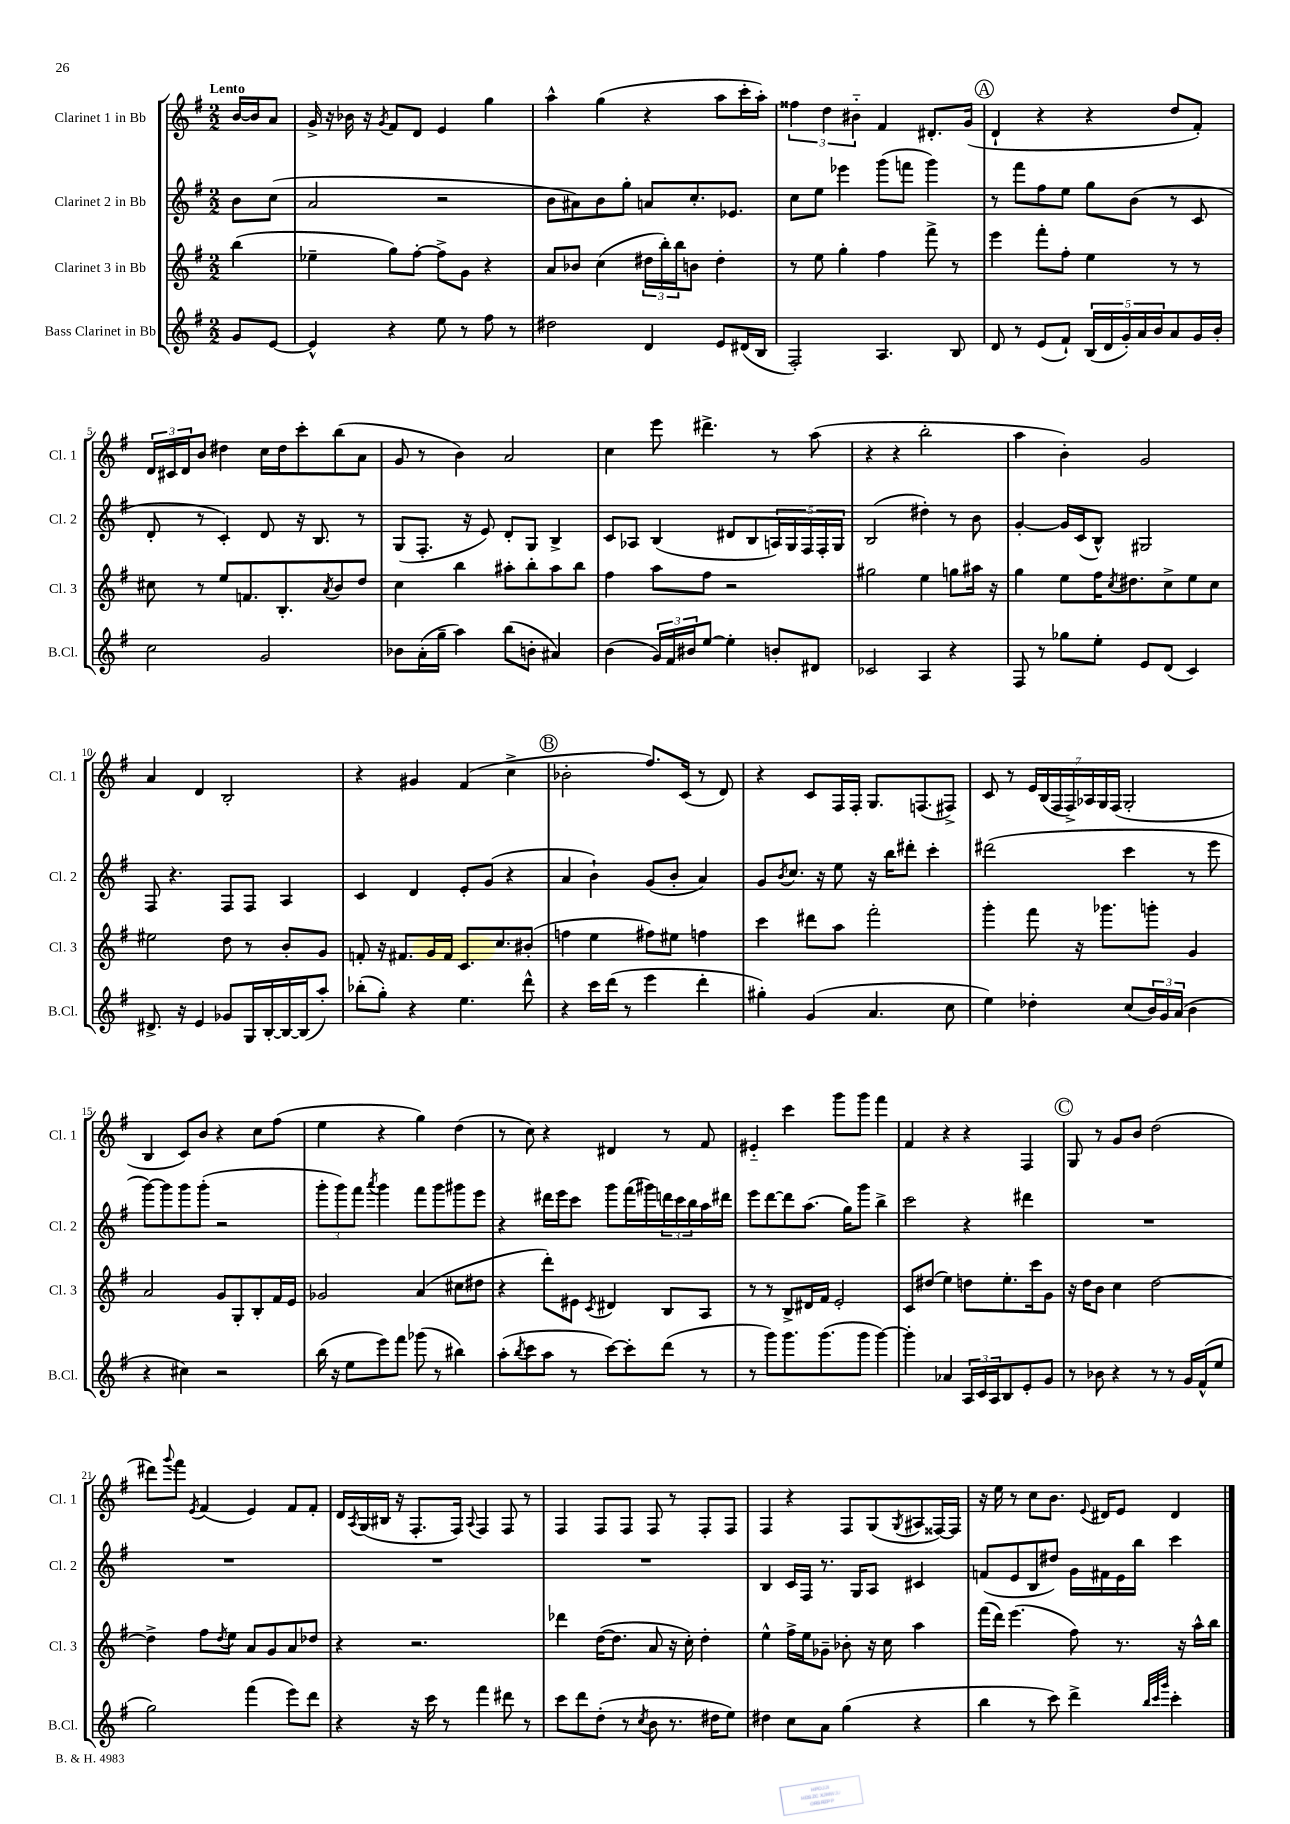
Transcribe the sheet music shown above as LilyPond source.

<<
\new StaffGroup <<
\new Staff = "s0" \with { instrumentName = "Clarinet 1 in Bb" shortInstrumentName = "Cl. 1" } {
    \clef treble \key g \major \numericTimeSignature \time 2/2 \partial 4 \tempo "Lento"
    b'16~ b'16 a'8 |
    g'16-> r16 bes'16 r16 \acciaccatura { g'8 } fis'8 d'8 e'4 g''4 |
    a''4-^ g''4( r4 a''8 c'''16-. a''16-.) |
    \tuplet 3/2 { fisis''4 d''4 bis'4-_ } fis'4 dis'8.-. g'16( |
    \mark \markup { \circle "A" } d'4-! r4 r4 d''8 fis'8-.) |
    \tuplet 3/2 { d'16 cis'16 d'16 } b'8 dis''4 c''16 dis''16 c'''8-. b''8( a'8 |
    g'8 r8 b'4) a'2 |
    c''4 e'''8 dis'''4.-> r8 a''8( |
    r4 r4 b''2-. |
    a''4 b'4-.) g'2 |
    a'4 d'4 b2-. |
    r4 gis'4 fis'4( c''4-> |
    \mark \markup { \circle "B" } bes'2-. fis''8.) c'16( r8 d'8) |
    r4 c'8 fis16 fis16-. g8. f8.( fis8->) |
    c'8 r8 \tuplet 7/4 { e'16 b16( fis16 fis16->) aes16 g16 fis16( } g2-. |
    b4 c'8) b'8 r4 c''8 fis''8( |
    e''4 r4 g''4) d''4( |
    r8 c''8) r4 dis'4 r8 fis'8 |
    eis'4-_ c'''4 g'''8 g'''8 fis'''4 |
    fis'4 r4 r4 fis4 |
    \mark \markup { \circle "C" } g8 r8 g'8 b'8 d''2( |
    dis'''8) \appoggiatura { g'''8 } fis'''8 \acciaccatura { e'8 } fis'4( e'4) fis'8 fis'8-. |
    d'16 \acciaccatura { a8 } g16( bis16 r16 fis8.-. fis16) \appoggiatura { a8 } fis4 fis8 r8 |
    fis4 fis8 fis8 fis8 r8 fis8-. fis8 |
    fis4 r4 fis8 g8( \acciaccatura { g8 } ais8 fisis16~) fisis16 |
    r16 e''16 r8 c''8 b'8. \appoggiatura { e'8 } dis'16 e'8 dis'4 \bar "|." |
}
\new Staff = "s1" \with { instrumentName = "Clarinet 2 in Bb" shortInstrumentName = "Cl. 2" } {
    \clef treble \key g \major \numericTimeSignature \time 2/2 \partial 4
    b'8 c''8( |
    a'2 r2 |
    b'8 ais'8) b'8 g''8-. a'8 c''8.-. ees'8. |
    c''8 e''8 ees'''4 g'''8( f'''8 g'''4) |
    \mark \markup { \circle "A" } r8 fis'''8 fis''8 e''8 g''8 b'8( r8 c'8 |
    d'8-. r8 c'4-.) d'8 r16 b8. r8 |
    g8( fis8.-. r16 e'8) d'8-. g8 b4-> |
    c'8 aes8 b4( dis'8 b8 \tuplet 5/4 { a16) g16 fis16 fis16-. g16 } |
    b2( dis''4-.) r8 b'8 |
    g'4~-. g'16 c'16( b8-^) gis2 |
    fis8 r4. fis8 fis8 a4 |
    c'4 d'4 e'8-. g'8( r4 |
    \mark \markup { \circle "B" } a'4 b'4-!) g'8( b'8-. a'4) |
    g'8 \acciaccatura { b'8 } c''8. r16 e''8 r16 b''16 dis'''8-. c'''4-. |
    dis'''2( c'''4 r8 e'''8 |
    g'''8~) g'''8 g'''8 g'''8-.( r2 |
    \tuplet 3/2 { g'''8-. g'''8) fis'''8 } \acciaccatura { a'''8 } g'''4 fis'''8 g'''8 gis'''8 e'''8 |
    r4 dis'''16 e'''16 c'''8 g'''8 fis'''16( gis'''16) \tuplet 3/2 { d'''16 c'''16 b''16 } a''16 dis'''16 |
    e'''8 d'''8~ d'''8 a''8.( g''16) g'''8 b''4-> |
    c'''2 r4 dis'''4 |
    \mark \markup { \circle "C" } R1 |
    R1 |
    R1 |
    R1 |
    b4 c'16 fis16 r8. g16 a8 cis'4 |
    f'8( e'8 b8 dis''8) g'16 fis'16 e'16 b''16 c'''4 \bar "|." |
}
\new Staff = "s2" \with { instrumentName = "Clarinet 3 in Bb" shortInstrumentName = "Cl. 3" } {
    \clef treble \key g \major \numericTimeSignature \time 2/2 \partial 4
    b''4( |
    ees''4-- g''8) fis''8~-. fis''8-> g'8 r4 |
    a'8 bes'8 c''4( \tuplet 3/2 { dis''16 b''16-.) b''16 } b'8 dis''4-. |
    r8 e''8 g''4-. fis''4 fis'''8-> r8 |
    \mark \markup { \circle "A" } e'''4 fis'''8-. fis''8-. e''4 r8 r8 |
    cis''8 r8 e''8 f'8. b8.-. \acciaccatura { a'8 } b'8 d''8 |
    c''4 b''4 ais''8-. b''8-. ais''8 b''8 |
    fis''4 a''8 fis''8 r2 |
    gis''2 e''4 g''8 ais''16 r16 |
    g''4 e''8 fis''16 \acciaccatura { c''8 } dis''8. c''8-> e''8 c''8 |
    eis''2 d''8 r8 b'8-. g'8 |
    f'8-. r16 fis'8. g'16 fis'16 c'8. c''8. bis'8-.( |
    \mark \markup { \circle "B" } f''4 e''4 fis''8) eis''8 f''4 |
    c'''4 dis'''8 a''8 fis'''2-. |
    g'''4-. fis'''8 r16 ges'''8. g'''8-. g'4 |
    a'2 g'8 g8-. b8-. fis'16 e'16 |
    ges'2 a'4( cis''8 dis''8 |
    r4 d'''8-.) eis'8 \acciaccatura { c'8 } dis'4 b8 a8 |
    r8 r8 b8-> dis'16 fis'16 e'2-. |
    c'8 dis''8( e''4) d''8 e''8.-. c'''16 g'8 |
    \mark \markup { \circle "C" } r16 d''16 b'8 c''4 d''2~ |
    d''4-> fis''8 \acciaccatura { d''8 } e''8 a'8 g'8 a'8 des''8 |
    r4 r2. |
    des'''4 d''16~( d''8. a'8 r16 c''16-.) d''4-. |
    e''4-^ fis''16-> e''16 ges'8-- bes'8-. r16 c''16 a''4 |
    fis'''16( d'''16) e'''4.( fis''8) r8. r16 a''16-^ b''16 \bar "|." |
}
\new Staff = "s3" \with { instrumentName = "Bass Clarinet in Bb" shortInstrumentName = "B.Cl." } {
    \clef treble \key g \major \numericTimeSignature \time 2/2 \partial 4
    g'8 e'8~ |
    e'4-^ r4 e''8 r8 fis''8 r8 |
    dis''2 d'4 e'8 dis'16( b16 |
    fis2-.) a4. b8 |
    \mark \markup { \circle "A" } d'8 r8 e'8( fis'8-!) \tuplet 5/4 { b16( d'16 g'16-.) a'16 b'16 } a'8 g'16 b'16-. |
    c''2 g'2 |
    bes'8 a'16-.( g''16-- a''4) b''8( b'8-. ais'4) |
    b'4( \tuplet 3/2 { g'16) fis'16 bis'16 } e''8~ e''4-. b'8-. dis'8 |
    ces'2 a4 r4 |
    fis8 r8 ges''8 e''8-. e'8 d'8( c'4) |
    dis'8.-> r16 e'4 ges'8 g16 b16~-. b16~ b16( a''8-.) |
    bes''8-.( g''8-.) r4 e''4. d'''8-^ |
    \mark \markup { \circle "B" } r4 c'''16 d'''16( r8 e'''4 d'''4-. |
    gis''4-.) g'4( a'4. c''8 |
    e''4) des''4-. c''8( \tuplet 3/2 { b'16) g'16 a'16( } b'4 |
    r4 cis''4) r2 |
    b''16( r16 e''8 e'''8) fis'''8 ges'''8( r8 bis''4) |
    a''8-.( \acciaccatura { b''8 } c'''8 a''8 r8 c'''8~) c'''8-. d'''8( r8 |
    r8 g'''8) g'''8. g'''8.( g'''8 g'''4~) |
    g'''4-. aes'4 \tuplet 3/2 { a16 c'16 a16 } b8 e'8-. g'8 |
    \mark \markup { \circle "C" } r8 bes'8 r4 r8 r8 g'16 fis'16-^( e''8 |
    g''2) fis'''4( e'''8) d'''8 |
    r4 r16 c'''16 r8 fis'''4 dis'''8 r8 |
    c'''8 d'''8 d''8-.( r8 \acciaccatura { c''8 } b'8 r8. dis''16 e''8) |
    dis''4 c''8 a'8 g''4( r4 |
    b''4 r8 c'''8) d'''4-> \grace { b''32 c'''32 g'''32 } c'''4-. \bar "|." |
}
>>
>>
